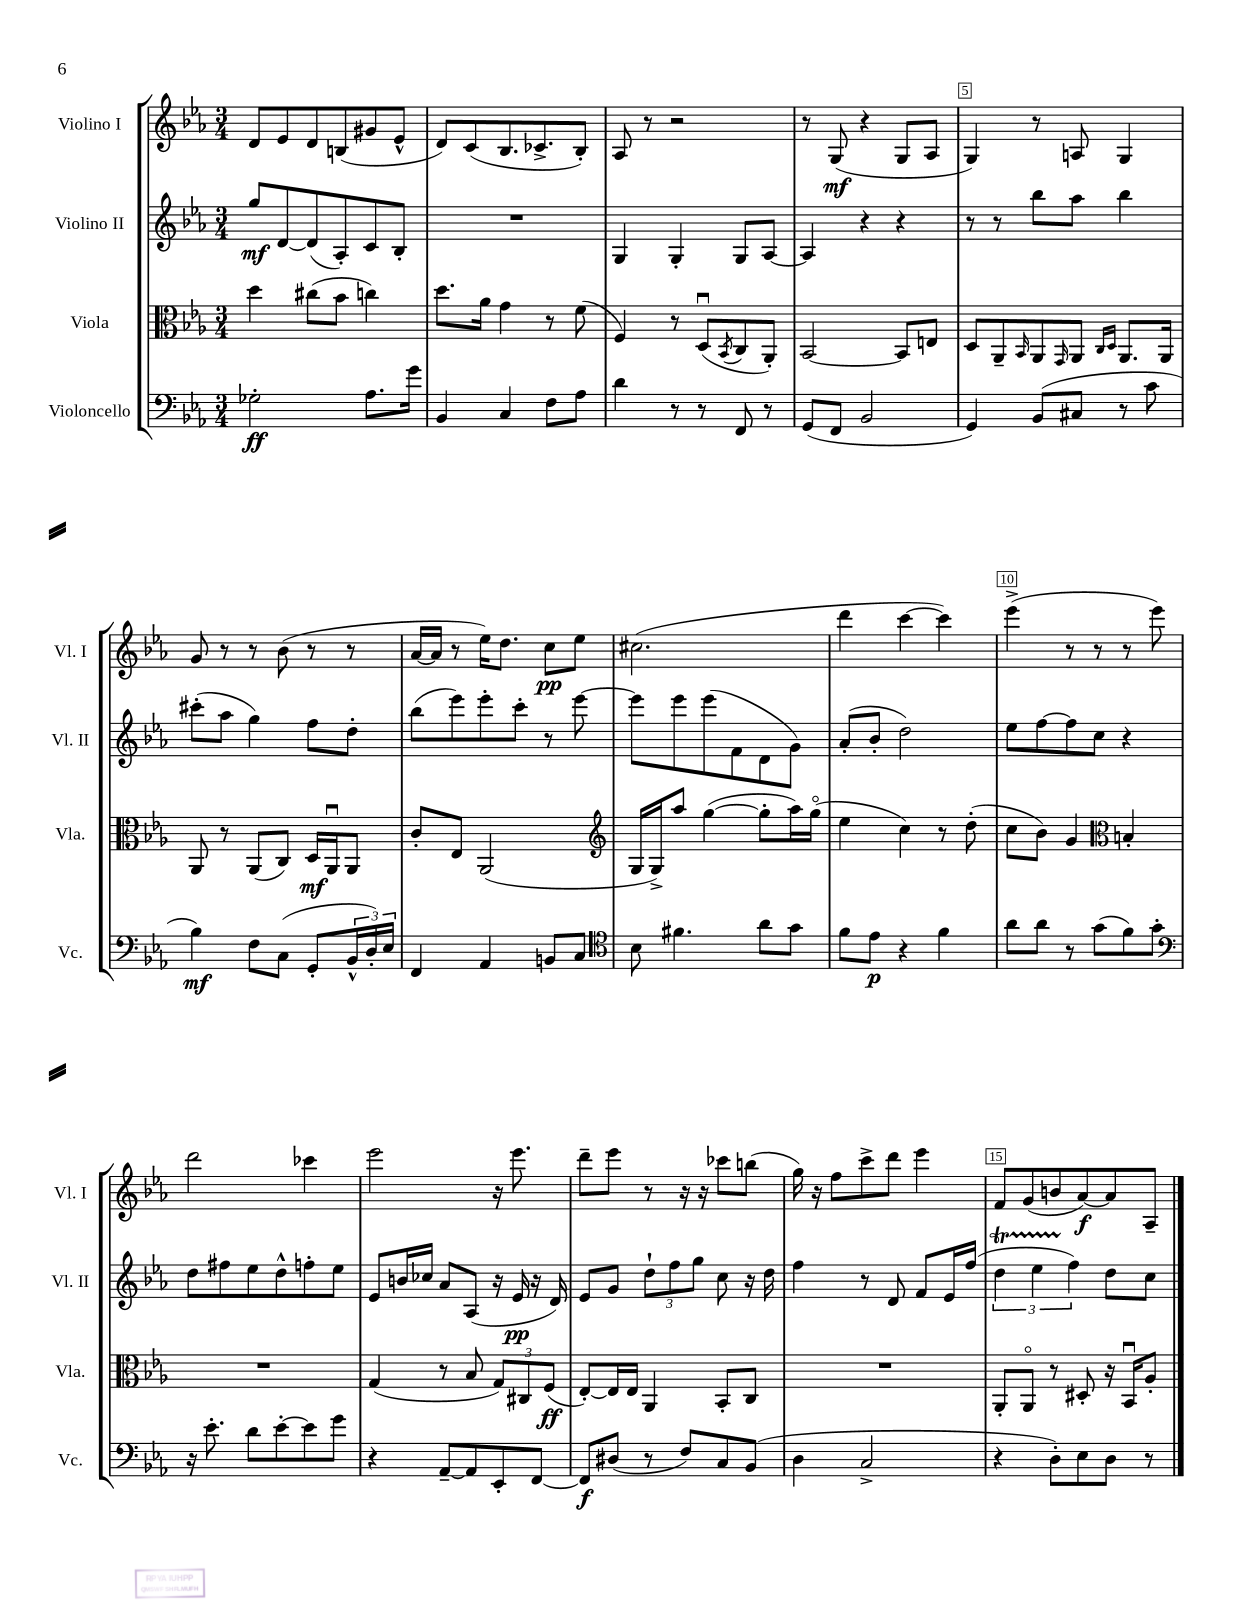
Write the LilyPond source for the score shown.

<<
\new StaffGroup <<
\new Staff = "s0" \with { instrumentName = "Violino I" shortInstrumentName = "Vl. I" } {
    \clef treble \key ees \major \numericTimeSignature \time 3/4
    d'8 ees'8 d'8 b8( gis'8 ees'8-^ |
    d'8) c'8( bes8. ces'8.-> bes8-.) |
    aes8 r8 r2 |
    r8 g8\mf( r4 g8 aes8 |
    g4) r8 a8 g4 |
    g'8 r8 r8 bes'8( r8 r8 |
    aes'16~ aes'16 r8 ees''16) d''8. c''8\pp ees''8 |
    cis''2.( |
    d'''4 c'''4~ c'''4) |
    ees'''4->( r8 r8 r8 ees'''8) |
    d'''2 ces'''4 |
    ees'''2 r16 ees'''8. |
    d'''8-- ees'''8 r8 r16 r16 ces'''8 b''8( |
    g''16) r16 f''8 c'''8-> d'''8 ees'''4 |
    f'8 g'8( b'8 aes'8~\f) aes'8 aes8-- \bar "|." |
}
\new Staff = "s1" \with { instrumentName = "Violino II" shortInstrumentName = "Vl. II" } {
    \clef treble \key ees \major \numericTimeSignature \time 3/4
    g''8\mf d'8~ d'8( aes8-.) c'8 bes8-. |
    R2. |
    g4 g4-. g8 aes8~ |
    aes4 r4 r4 |
    r8 r8 bes''8 aes''8 bes''4 |
    cis'''8-.( aes''8 g''4) f''8 d''8-. |
    bes''8( ees'''8) ees'''8-. c'''8-. r8 ees'''8~ |
    ees'''8 ees'''8 ees'''8( f'8 d'8 g'8) |
    aes'8-.( bes'8-. d''2) |
    ees''8 f''8~ f''8 c''8 r4 |
    d''8 fis''8 ees''8 d''8-^ f''8-. ees''8 |
    ees'8 b'16 ces''16 aes'8 aes8( r16 ees'16\pp r16 d'16) |
    ees'8 g'8 \tuplet 3/2 { d''8-! f''8 g''8 } c''8 r16 d''16 |
    f''4 r8 d'8 f'8 ees'16 f''16( |
    \tuplet 3/2 { d''4\startTrillSpan ees''4 f''4\stopTrillSpan) } d''8 c''8 \bar "|." |
}
\new Staff = "s2" \with { instrumentName = "Viola" shortInstrumentName = "Vla." } {
    \clef alto \key ees \major \numericTimeSignature \time 3/4
    d''4 cis''8( bes'8 c''4) |
    d''8. aes'16 g'4 r8 f'8( |
    f4) r8 d8\downbow( \acciaccatura { bes,8 } c8 aes,8-.) |
    bes,2~ bes,8 e8 |
    d8 aes,8-- \grace { bes,16 } aes,8 \grace { g,16 } aes,8 \grace { c16 d16 } aes,8. aes,16 |
    aes,8 r8 aes,8( c8) d16\mf aes,16\downbow aes,8 |
    c'8-. ees8 aes,2( |
    \clef treble g16 g16->) aes''8 g''4~( g''8-. aes''16) g''16\flageolet( |
    ees''4 c''4) r8 d''8-.( |
    c''8 bes'8) g'4 \clef alto b4-. |
    R2. |
    g4( r8 bes8 \tuplet 3/2 { g8) cis8 f8\ff( } |
    ees8~-.) ees16 ees16 aes,4 bes,8-. c8 |
    R2. |
    aes,8-. aes,8\flageolet r8 dis8-. r16 bes,16\downbow aes8-. \bar "|." |
}
\new Staff = "s3" \with { instrumentName = "Violoncello" shortInstrumentName = "Vc." } {
    \clef bass \key ees \major \numericTimeSignature \time 3/4
    ges2-.\ff aes8. g'16 |
    bes,4 c4 f8 aes8 |
    d'4 r8 r8 f,8 r8 |
    g,8( f,8 bes,2 |
    g,4) bes,8( cis8 r8 c'8 |
    bes4\mf) f8 c8( g,8-. \tuplet 3/2 { bes,16-^ d16-.) ees16 } |
    f,4 aes,4 b,8 c8 |
    \clef tenor bes8 fis'4. aes'8 g'8 |
    f'8 ees'8\p r4 f'4 |
    aes'8 aes'8 r8 g'8( f'8) g'8-. |
    \clef bass r16 ees'8.-. d'8 ees'8~-. ees'8 g'8 |
    r4 aes,8~-- aes,8 ees,8-. f,8~ |
    f,8\f dis8( r8 f8) c8 bes,8( |
    d4 c2-> |
    r4 d8-.) ees8 d8 r8 \bar "|." |
}
>>
>>
\layout { \context { \Score \override BarNumber.break-visibility = ##(#f #t #t) barNumberVisibility = #(every-nth-bar-number-visible 5) \override BarNumber.stencil = #(make-stencil-boxer 0.1 0.3 ly:text-interface::print) } }
